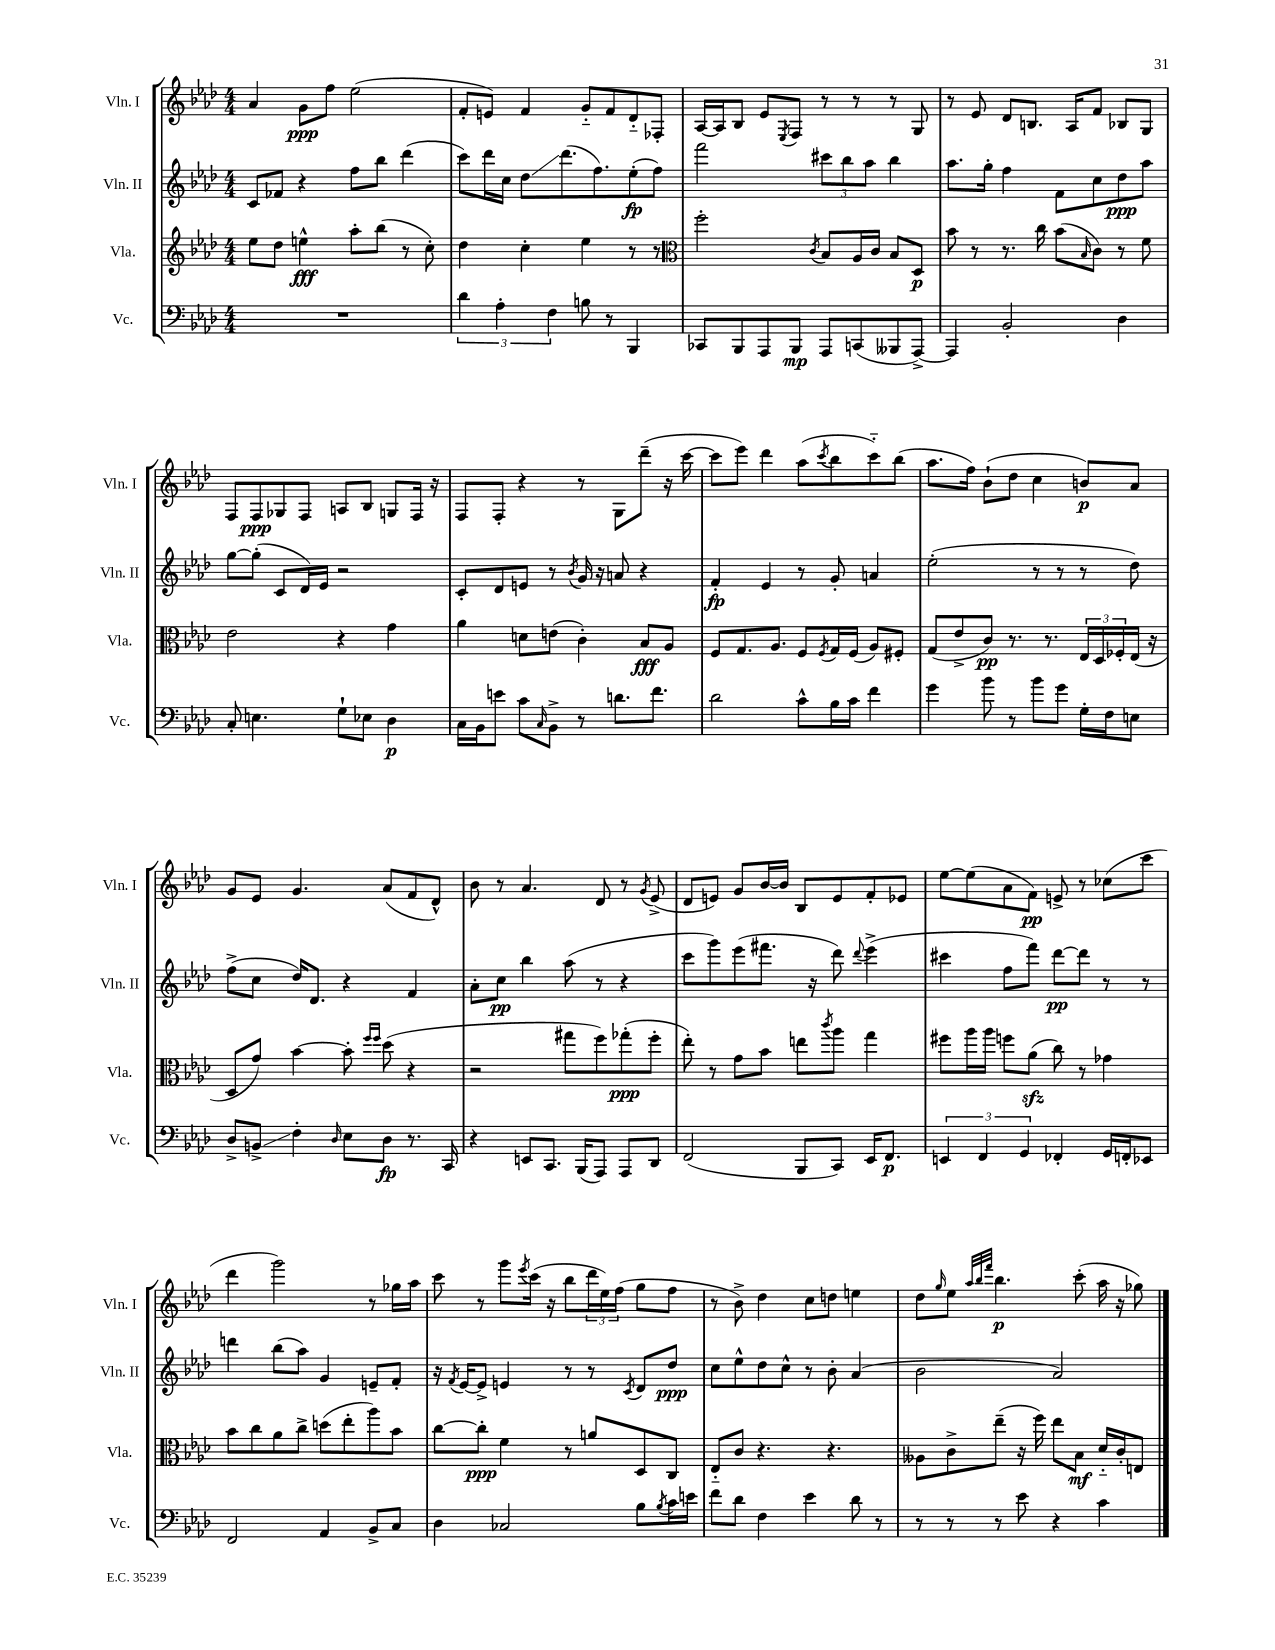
<<
\new StaffGroup <<
\new Staff = "s0" \with { instrumentName = "Vln. I" shortInstrumentName = "Vln. I" } {
    \clef treble \key aes \major \numericTimeSignature \time 4/4
    aes'4 g'8\ppp f''8 ees''2( |
    f'8-. e'8) f'4 g'8-_ f'8 des'8-_ fes8-. |
    aes16~ aes16 bes8 ees'8 \acciaccatura { ees8 } f8 r8 r8 r8 g8 |
    r8 ees'8 des'8 b8. aes16 f'8 bes8 g8 |
    f8 f8\ppp ges8 f8 a8 bes8 g8 f16 r16 |
    f8 f8-. r4 r8 g8 des'''8--( r16 c'''16~ |
    c'''8 ees'''8) des'''4 aes''8( \acciaccatura { c'''8 } bes''8 c'''8-_) bes''8( |
    aes''8. f''16) bes'8-!( des''8 c''4 b'8\p) aes'8 |
    g'8 ees'8 g'4. aes'8( f'8 des'8-^) |
    bes'8 r8 aes'4. des'8 r8 \acciaccatura { g'8 } ees'8->( |
    des'8 e'8) g'8 bes'16~ bes'16 bes8 e'8 f'8-. ees'8 |
    ees''8~ ees''8( aes'8 f'8\pp) e'8-> r8 ces''8( c'''8 |
    des'''4 g'''2) r8 ges''16 aes''16 |
    c'''8 r8 g'''8 \acciaccatura { ees'''8 } c'''16( r16 bes''8 \tuplet 3/2 { des'''16 ees''16) f''16( } g''8 f''8 |
    r8 bes'8->) des''4 c''8 d''8 e''4 |
    des''8 \grace { g''16 } ees''8 \grace { aes''32 bes''32 f'''32 } bes''4.\p c'''8-.( aes''16 r16 ges''8) \bar "|." |
}
\new Staff = "s1" \with { instrumentName = "Vln. II" shortInstrumentName = "Vln. II" } {
    \clef treble \key aes \major \numericTimeSignature \time 4/4
    c'8 fes'8 r4 f''8 bes''8 des'''4( |
    c'''8) des'''16 c''16 des''8\glissando des'''8.( f''8.) ees''8-.\fp( f''8) |
    f'''2 \tuplet 3/2 { cis'''8 bes''8 aes''8 } bes''4 |
    aes''8. g''16-. f''4 f'8 c''8 des''8\ppp aes''8 |
    g''8~ g''8-.( c'8 des'16) ees'16 r2 |
    c'8-. des'8 e'8 r8 \acciaccatura { bes'8 } g'16 r16 a'8 r4 |
    f'4-.\fp ees'4 r8 g'8-. a'4 |
    ees''2-.( r8 r8 r8 des''8) |
    f''8->( c''8 des''16) des'8. r4 f'4 |
    aes'8-. c''8\pp bes''4 aes''8( r8 r4 |
    c'''8 g'''8) ees'''8( fis'''8. r16 des'''8) \appoggiatura { des'''8 } ees'''4->( |
    cis'''4 f''8 f'''8) des'''8~\pp des'''8 r8 r8 |
    d'''4 bes''8( aes''8) g'4 e'8-- f'8-. |
    r16 \acciaccatura { f'8 } ees'16~ ees'8-> e'4 r8 r8 \acciaccatura { c'8 } des'8 des''8\ppp |
    c''8 ees''8-^ des''8 c''8-^ r8 bes'8-. aes'4( |
    bes'2 aes'2) \bar "|." |
}
\new Staff = "s2" \with { instrumentName = "Vla." shortInstrumentName = "Vla." } {
    \clef treble \key aes \major \numericTimeSignature \time 4/4
    ees''8 des''8 e''4-^\fff aes''8-. bes''8( r8 c''8-.) |
    des''4 c''4-. ees''4 r8 r8 |
    \clef alto f''2-. \acciaccatura { c'8 } bes8 aes16 c'16 bes8 des8\p |
    bes'8 r8 r8. c''16 bes'8( \grace { bes16 } c'8) r8 f'8 |
    ees'2 r4 g'4 |
    aes'4 d'8 e'8( c'4-.) bes8\fff aes8 |
    f8 g8. aes8. f8 \acciaccatura { f8 } g16 f16( aes8) fis8-. |
    g8( ees'8-> c'8\pp) r8. r8. \tuplet 3/2 { ees16 des16 fes16-. } ees16( r16 |
    des8 g'8) bes'4~ bes'8-. \grace { f''16 f''16 } des''8( r4 |
    r2 gis''8 f''8) ges''8-.\ppp( f''8-. |
    ees''8-.) r8 g'8 bes'8 e''8 \acciaccatura { c'''8 } aes''8 g''4 |
    fis''8 aes''16 aes''16 f''8 aes'8\sfz( c''8) r8 ges'4 |
    bes'8 c''8 aes'8 c''8-> d''8( ees''8-. aes''8) bes'8 |
    c''8~ c''8-.\ppp f'4 r8 a'8 des8 c8 |
    ees8-_ c'8 r4. r4. |
    aeses8 c'8-> ees''8--( r16 f''16) ees''8 bes8\mf des'16-_ c'16-. e8 \bar "|." |
}
\new Staff = "s3" \with { instrumentName = "Vc." shortInstrumentName = "Vc." } {
    \clef bass \key aes \major \numericTimeSignature \time 4/4
    R1 |
    \tuplet 3/2 { des'4 aes4-. f4 } b8 r8 bes,,4 |
    ces,8 bes,,8 aes,,8 bes,,8\mp aes,,8 c,8( beses,,8 aes,,8~->) |
    aes,,4 bes,2-. des4 |
    c8-. e4. g8-! ees8 des4\p |
    c16 bes,16 e'8 c'8 \grace { c16 } bes,8-> r8 d'8. f'8. |
    des'2 c'8-^ bes16 c'16 f'4 |
    g'4 bes'8 r8 bes'8 g'8 g16-. f16 e8 |
    des8-> b,8->\glissando f4-. \grace { des16 } ees8 des8\fp r8. c,16 |
    r4 e,8 c,8. bes,,16( aes,,8) aes,,8 des,8 |
    f,2( bes,,8 c,8) ees,16 f,8.\p |
    \tuplet 3/2 { e,4 f,4 g,4 } fes,4-. g,16 f,16-. ees,8 |
    f,2 aes,4 bes,8-> c8 |
    des4 ces2 bes8 \acciaccatura { bes8 } c'16 e'16 |
    f'8 des'8 f4 ees'4 des'8 r8 |
    r8 r8 r8 ees'8 r4 c'4 \bar "|." |
}
>>
>>
\layout { \context { \Score \remove "Bar_number_engraver" } }
